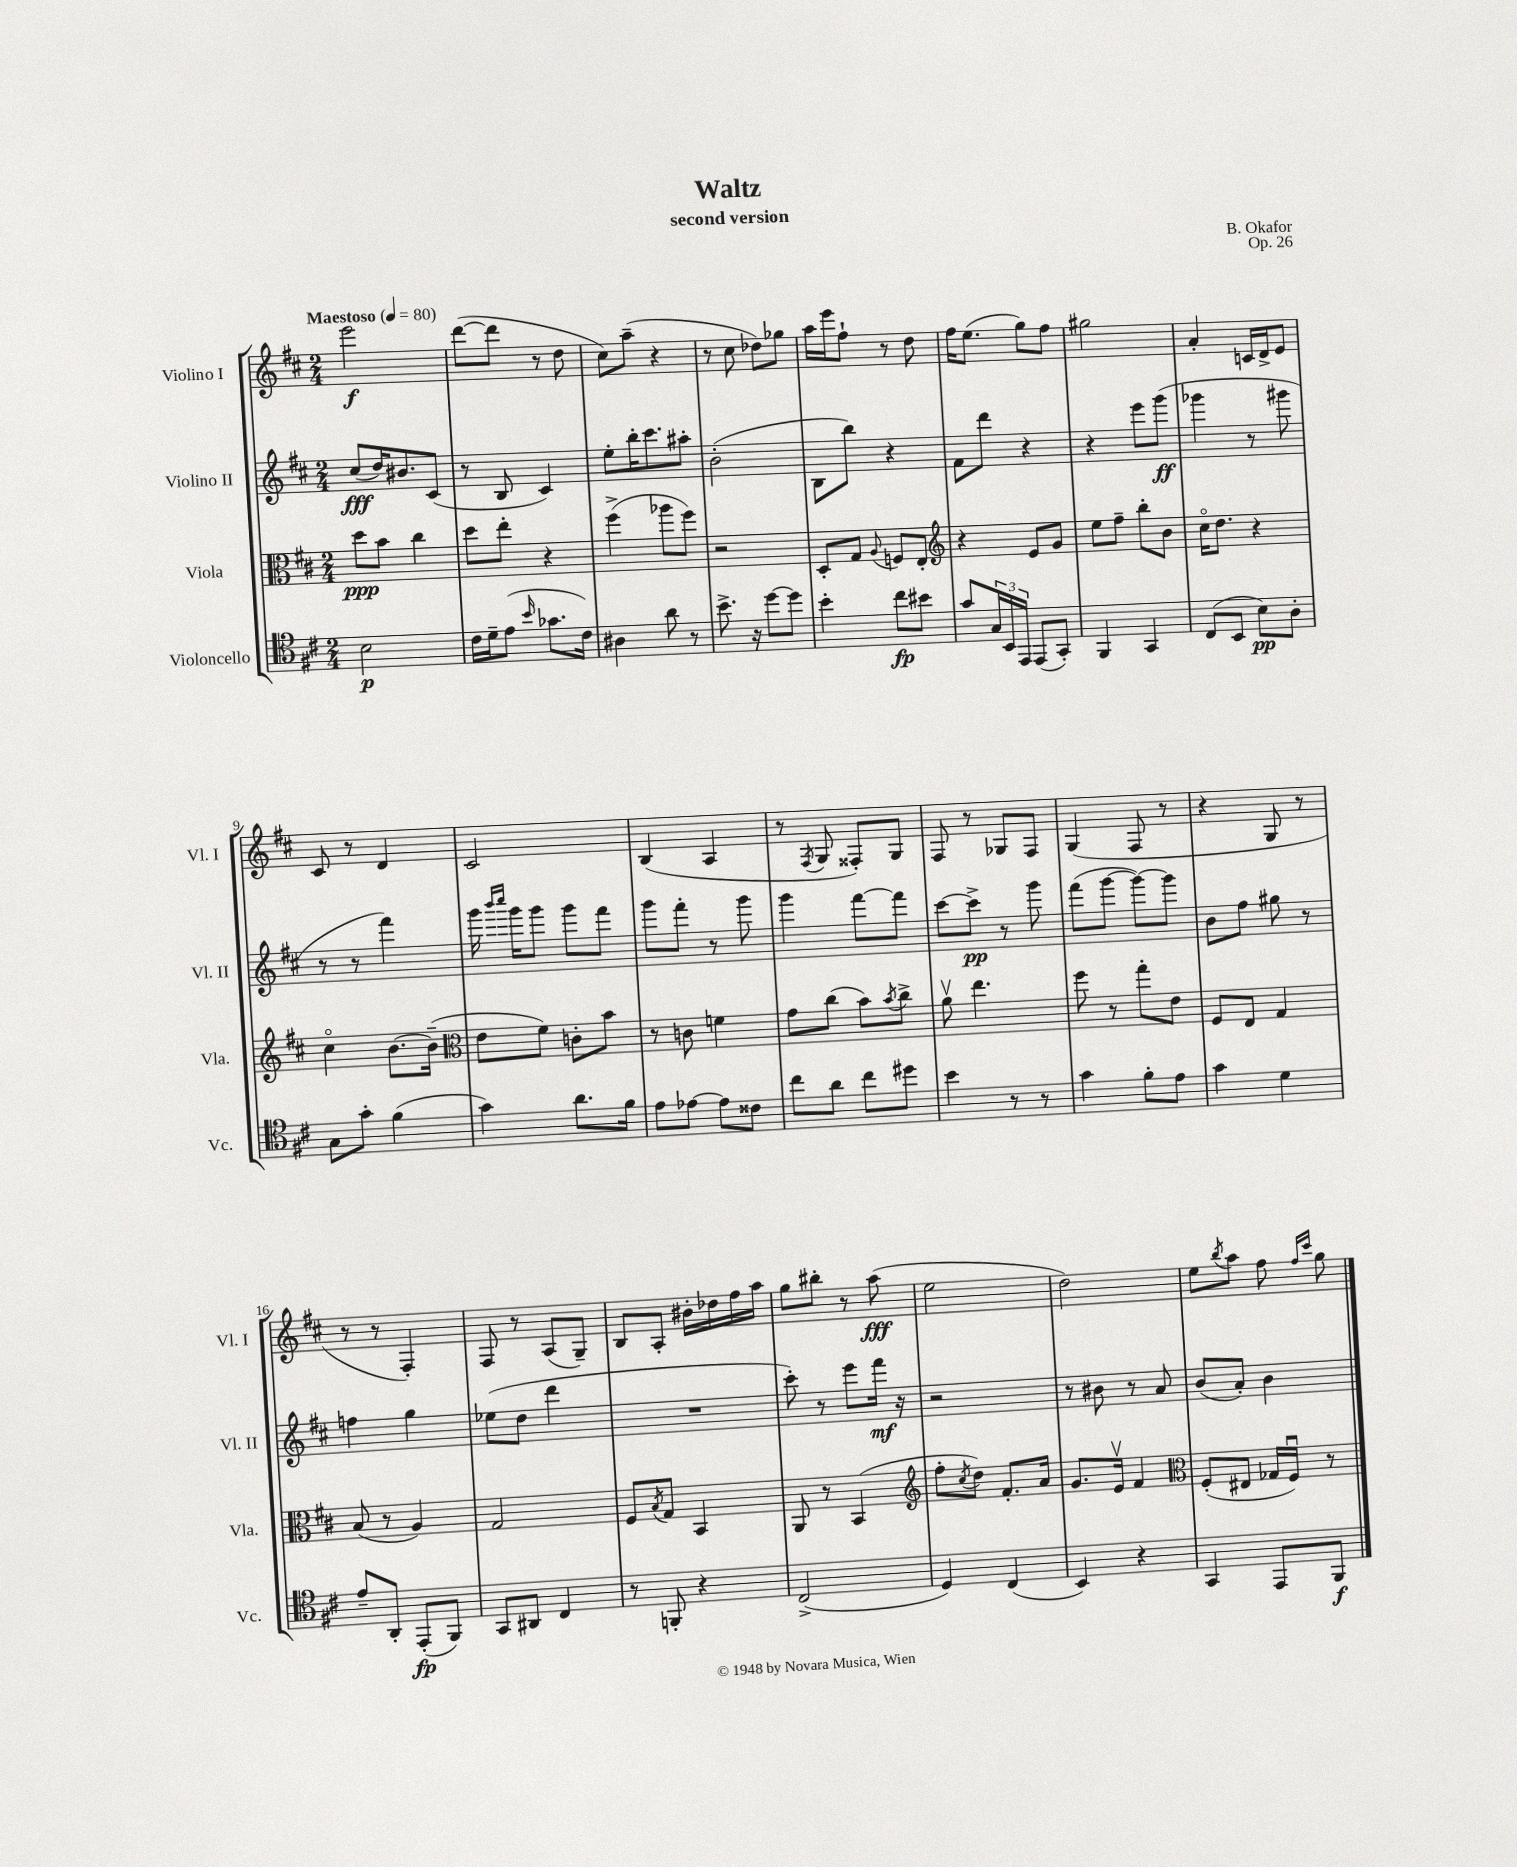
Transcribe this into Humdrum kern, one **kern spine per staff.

**kern	**kern	**kern	**kern
*staff4	*staff3	*staff2	*staff1
*clefC4	*clefC3	*clefG2	*clefG2
*k[f#c#]	*k[f#c#]	*k[f#c#]	*k[f#c#]
*M2/4	*M2/4	*M2/4	*M2/4
*MM80	*MM80	*MM80	*MM80
2B	8dd	(8cc#	2eee
.	8b	16dd)	.
.	.	8.b#	.
.	4cc#	.	.
.	.	(8c#	.
=	=	=	=
16c#	8dd	8r	([8ddd
16d~	.	.	.
(8e	8ee'	8B	8ddd]
16qqb	.	.	.
8.g-	4r	4c#)	8r
.	.	.	8dd
16c#)	.	.	.
=	=	=	=
4A#	(4ff#^	8ee'	8cc#)
.	.	16bb'	(8aa~
.	.	8.ccc#	.
8a	8aa-	.	4r
8r	8ff#)	8aa#'	.
=	=	=	=
8.b^	2r	(2b'	8r
.	.	.	8cc#
16r	.	.	.
[8dd	.	.	8dd-)
8dd]	.	.	8gg-
=	=	=	=
4b'	8D'	8B	16aa
.	.	.	16eee
.	8G	8bb)	8ff#`
.	8qqA	.	.
8cc#	8F	4r	8r
8b#	8E'	.	8dd
=	=	=	=
*	*clefG2	*	*
8g	4r	8f#	16ff#
.	.	.	(8.ee
24G	.	8ddd	.
24BB	.	.	.
24EE	.	.	.
(8EE	8e	4r	8gg)
8GG')	8g	.	8ff#
=	=	=	=
4FF#	8ee	4r	2gg#
.	8ff#~	.	.
4GG	8bb'	8eee	.
.	8b	(8ggg	.
=	=	=	=
(8C#	16cc#o	4ggg-	4a'
.	8.dd	.	.
8BB	.	.	.
8B)	4r	8r	16c
.	.	.	16d^
8A'	.	8ggg#	8e
=	=	=	=
8G	4cc#o	8r	8c#
8g'	.	8r	8r
(4f#	[8.b	4fff#)	4d
.	(16b~]	.	.
=	=	=	=
*	*clefC3	*	*
4g)	8e	16ggg	2c#
.	.	16qqbbb	.
.	.	16qqcccc#	.
.	.	16ggg	.
.	8f#)	8ggg	.
8.a	8c'	8ggg	.
.	8b	8fff#	.
16f#	.	.	.
=	=	=	=
8e	8r	8ggg	(4B
[8e-	8c	8fff#'	.
8e-]	4f	8r	4A
8c##	.	8ggg	.
=	=	=	=
8cc#	8g	4ggg	8r
.	.	.	8qF#
8a	(8cc#	.	8G
8cc#	8b)	[8fff#	8F##')
.	8qb	.	.
8dd#	8cc#^	8fff#]	8G
=	=	=	=
4b	8av	[8ccc#	8F#
.	4.ee	8ccc#^]	8r
8r	.	8r	8G-
8r	.	8ggg	8F#
=	=	=	=
4g	8ff#	(8fff#	(4G
.	8r	[8ggg	.
8f#'	8gg'	8ggg_)	8F#
8e	8e	8ggg]	8r
=	=	=	=
4g	8F#	8b	4r
.	8E	8ff#	.
4d	4G	8gg#	8G
.	.	8r	8r
=	=	=	=
8e~	(8B	4ff	8r
8AA'	8r	.	8r
(8EE'	4A)	4gg	4F#')
8FF#)	.	.	.
=	=	=	=
8GG	2G	(8ee-	8F#
8AA#	.	8dd	8r
4C#	.	4ddd	(8A
.	.	.	8G~)
=	=	=	=
8r	8F#	2r	8B
.	8qB	.	.
8FF'	8G	.	8A'
4r	4BB	.	16b#'
.	.	.	16dd-
.	.	.	16ff#
.	.	.	16aa
=	=	=	=
(2C#^	8AA	8ccc#')	8gg
.	8r	8r	8bb#'
.	(4BB	8eee	8r
.	.	16fff#	(8aa
.	.	16r	.
=	=	=	=
*	*clefG2	*	*
4D)	8ff#'	2r	2ee
.	8qcc#	.	.
.	8dd)	.	.
(4C#	8.f#'	.	.
.	16a	.	.
=	=	=	=
4BB)	8.g	8r	2dd)
.	.	8b#	.
.	16ev	.	.
4r	4f#	8r	.
.	.	8a	.
=	=	=	=
*	*clefC3	*	*
4GG	(8F#'	(8b	8ee
.	.	.	8qbb
.	8E#	8a')	8aa
8EE	16G-	4b	8ff#
.	16F#u)	.	.
.	.	.	16qqff#
.	.	.	16qqccc#
8FF#	8r	.	8gg
==	==	==	==
*-	*-	*-	*-
